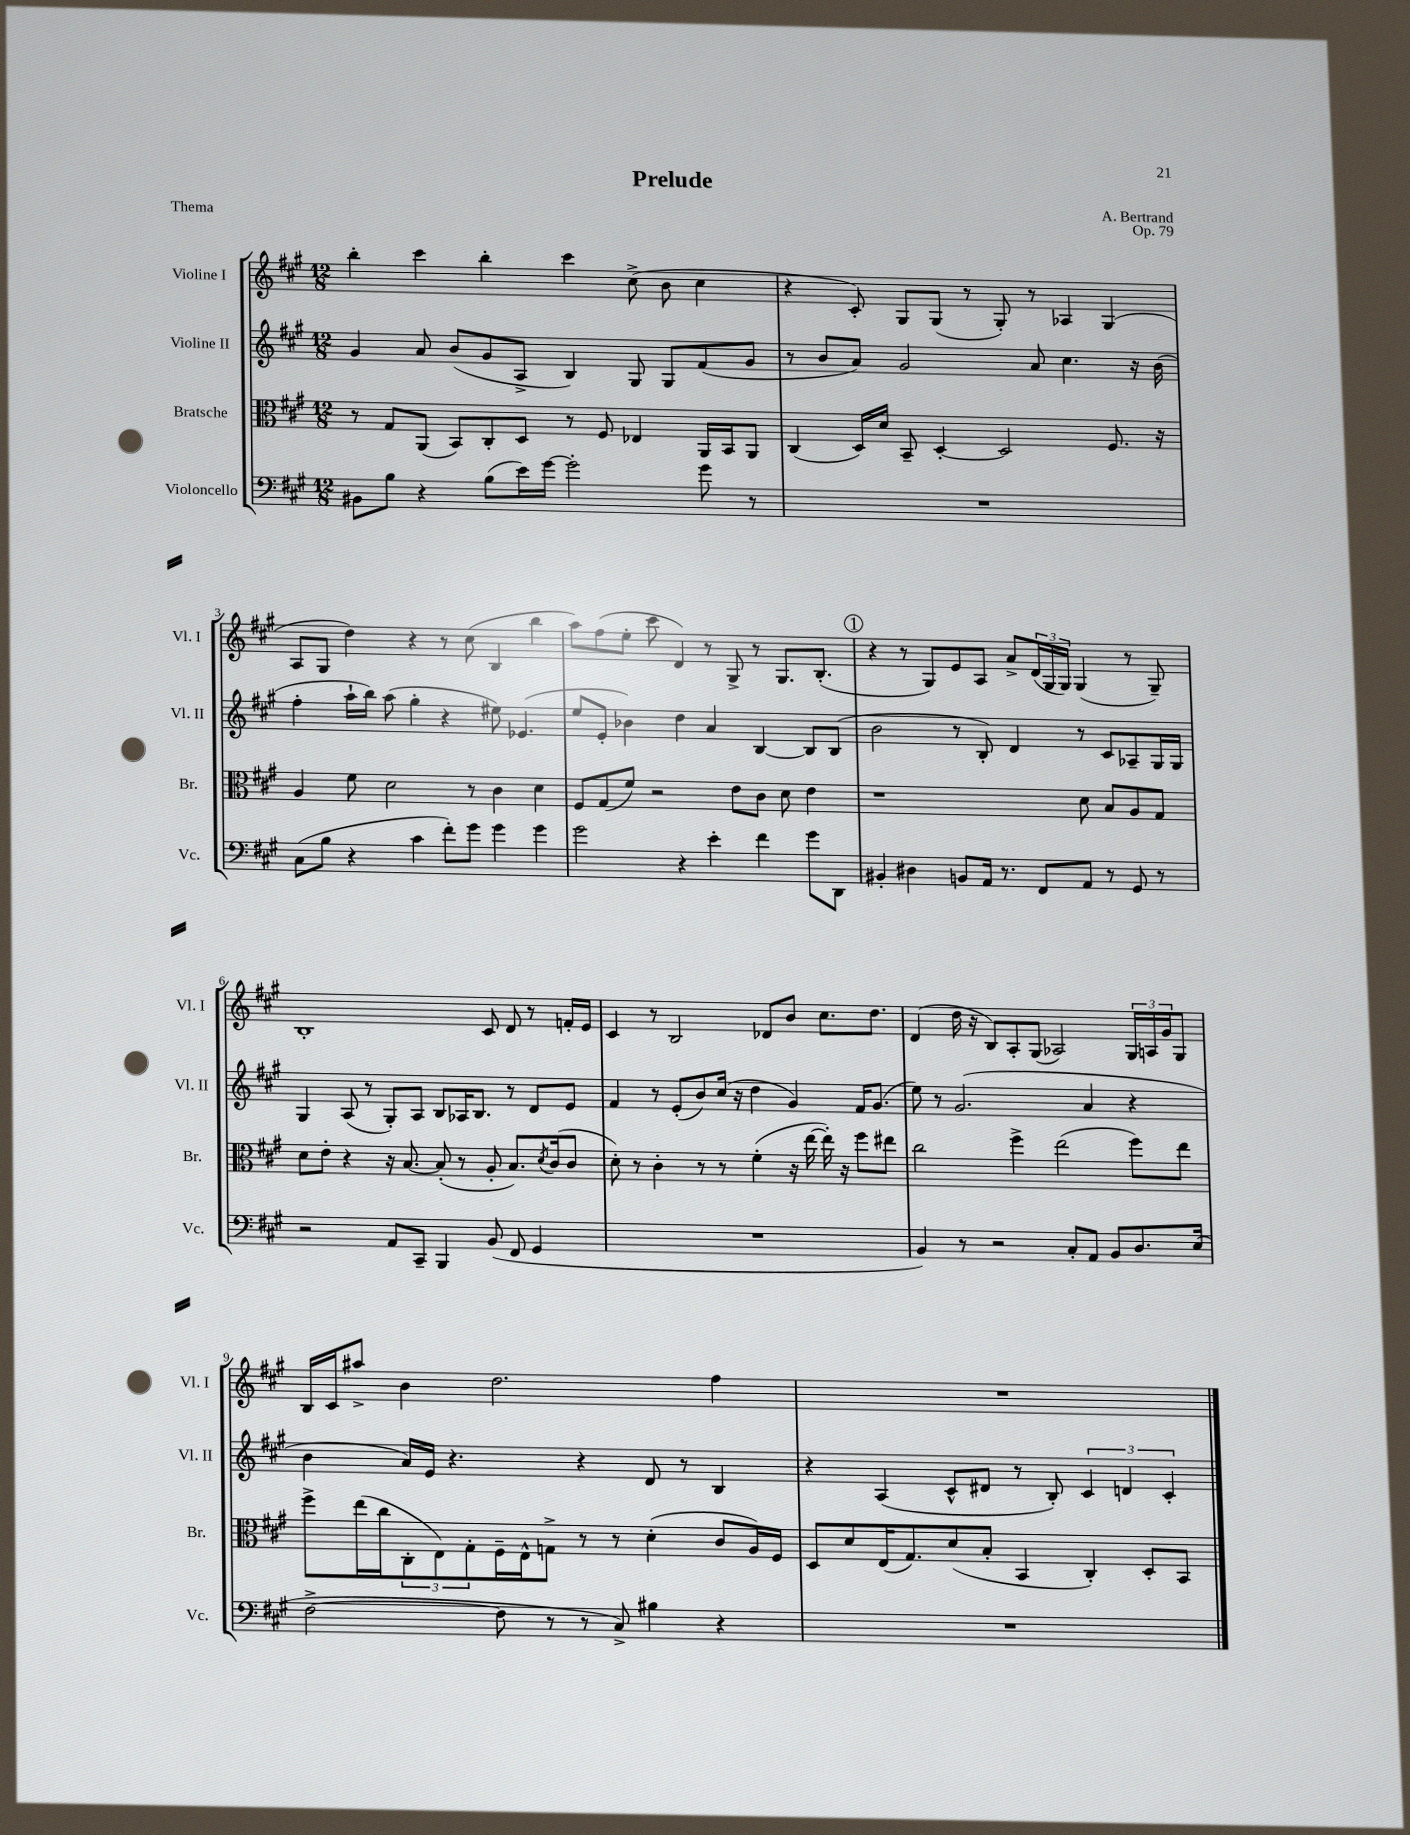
\header { title = "Prelude" composer = "A. Bertrand" opus = "Op. 79" piece = "Thema" }
<<
\new StaffGroup <<
\new Staff = "s0" \with { instrumentName = "Violine I" shortInstrumentName = "Vl. I" } {
    \clef treble \key a \major \numericTimeSignature \time 12/8
    b''4-. cis'''4 b''4-. cis'''4 cis''8->( b'8 cis''4 |
    r4 cis'8-.) gis8 gis8( r8 gis8-.) r8 aes4 gis4( |
    a8 gis8 d''4) r4 r8 cis''8( b4 b''4 |
    a''8) fis''8( e''8-. cis'''8 d'4) r8 gis8-> r8 gis8. b8.-.( |
    \mark \markup { \circle "1" } r4 r8 gis8) e'8 a8 a'8-> \tuplet 3/2 { d'16( gis16 gis16) } gis4( r8 gis8--) |
    b1-. cis'8 d'8 r8 f'16-. e'16 |
    cis'4 r8 b2 des'8 b'8 cis''8. d''8. |
    d'4( d''16 r16 b8) a8-. gis8( aes2) \tuplet 3/2 { gis16 a16 gis'16 } gis8 |
    b16 cis'16 ais''8-> b'4 d''2. fis''4 |
    R1. \bar "|." |
}
\new Staff = "s1" \with { instrumentName = "Violine II" shortInstrumentName = "Vl. II" } {
    \clef treble \key a \major \numericTimeSignature \time 12/8
    gis'4 a'8 b'8( gis'8 a8-> b4) gis8 gis8 fis'8( gis'8 |
    r8 b'8 a'8) gis'2 a'8 cis''4. r16 b'16( |
    fis''4-. a''16-! b''16) a''8( gis''4-. r4 eis''8) ees'4.( |
    e''8 e'8-. bes'4) d''4 a'4 b4~ b8 b8( |
    \mark \markup { \circle "1" } b'2 r8 b8-.) d'4 r8 cis'8 aes8-- gis16 gis16 |
    gis4 a8( r8 gis8-.) a8 b8 aes16 b8. r8 d'8 e'8 |
    fis'4 r8 e'8-.( b'8) cis''16( r16 d''4 gis'4) fis'16 gis'8.( |
    e''8) r8 gis'2.( a'4 r4 |
    b'4 a'16) e'16 r4. r4 d'8 r8 b4 |
    r4 a4( cis'8-^ dis'8 r8 b8-.) \tuplet 3/2 { cis'4 d'4 cis'4-. } \bar "|." |
}
\new Staff = "s2" \with { instrumentName = "Bratsche" shortInstrumentName = "Br." } {
    \clef alto \key a \major \numericTimeSignature \time 12/8
    r8 gis8 a,8( b,8) cis8-. d8 r8 fis8 ees4 a,16 b,16 a,8 |
    cis4( d16) d'16 b,8-- d4~-. d2 fis8. r16 |
    a4 fis'8 d'2 r8 cis'4 d'4 |
    fis8 gis8( fis'8) r2 e'8 cis'8 d'8 e'4 |
    \mark \markup { \circle "1" } r1 d'8 b8 a8 gis8 |
    d'8 e'8-. r4 r16 b8.~ b8-.( r8 a8-. b8.) \acciaccatura { d'8 } cis'16( cis'8 |
    d'8-.) r8 cis'4-. r8 r8 fis'4-.( r16 e''16~ e''16-.) r16 fis''8 eis''8 |
    cis''2 fis''4-> e''2( fis''8) e''8 |
    fis''8-> e''16( cis''16 \tuplet 3/2 { cis8-. e8) gis8-. } fis16-- e16-^ g8-> r8 r8 d'4-.( cis'8 a16) fis16 |
    d8 d'8 e16( gis8.) d'8( b8-. b,4 cis4-.) d8-. b,8 \bar "|." |
}
\new Staff = "s3" \with { instrumentName = "Violoncello" shortInstrumentName = "Vc." } {
    \clef bass \key a \major \numericTimeSignature \time 12/8
    bis,8 b8 r4 b8( e'16) gis'16~ gis'2-. gis'8 r8 |
    R1. |
    cis8( b8 r4 cis'4 fis'8-.) gis'8 gis'4 gis'4 |
    gis'2 r4 e'4-. fis'4 gis'8 d,8 |
    \mark \markup { \circle "1" } bis,4-. dis4 b,8 a,16 r8. fis,8 a,8 r8 gis,8 r8 |
    r2 a,8 cis,8-- b,,4 b,8( fis,8 gis,4 |
    R1. |
    b,4) r8 r2 cis8-. a,8 b,8 d8. e16( |
    fis2~-> fis8 r8 r8 cis8->) bis4 r4 |
    R1. \bar "|." |
}
>>
>>
